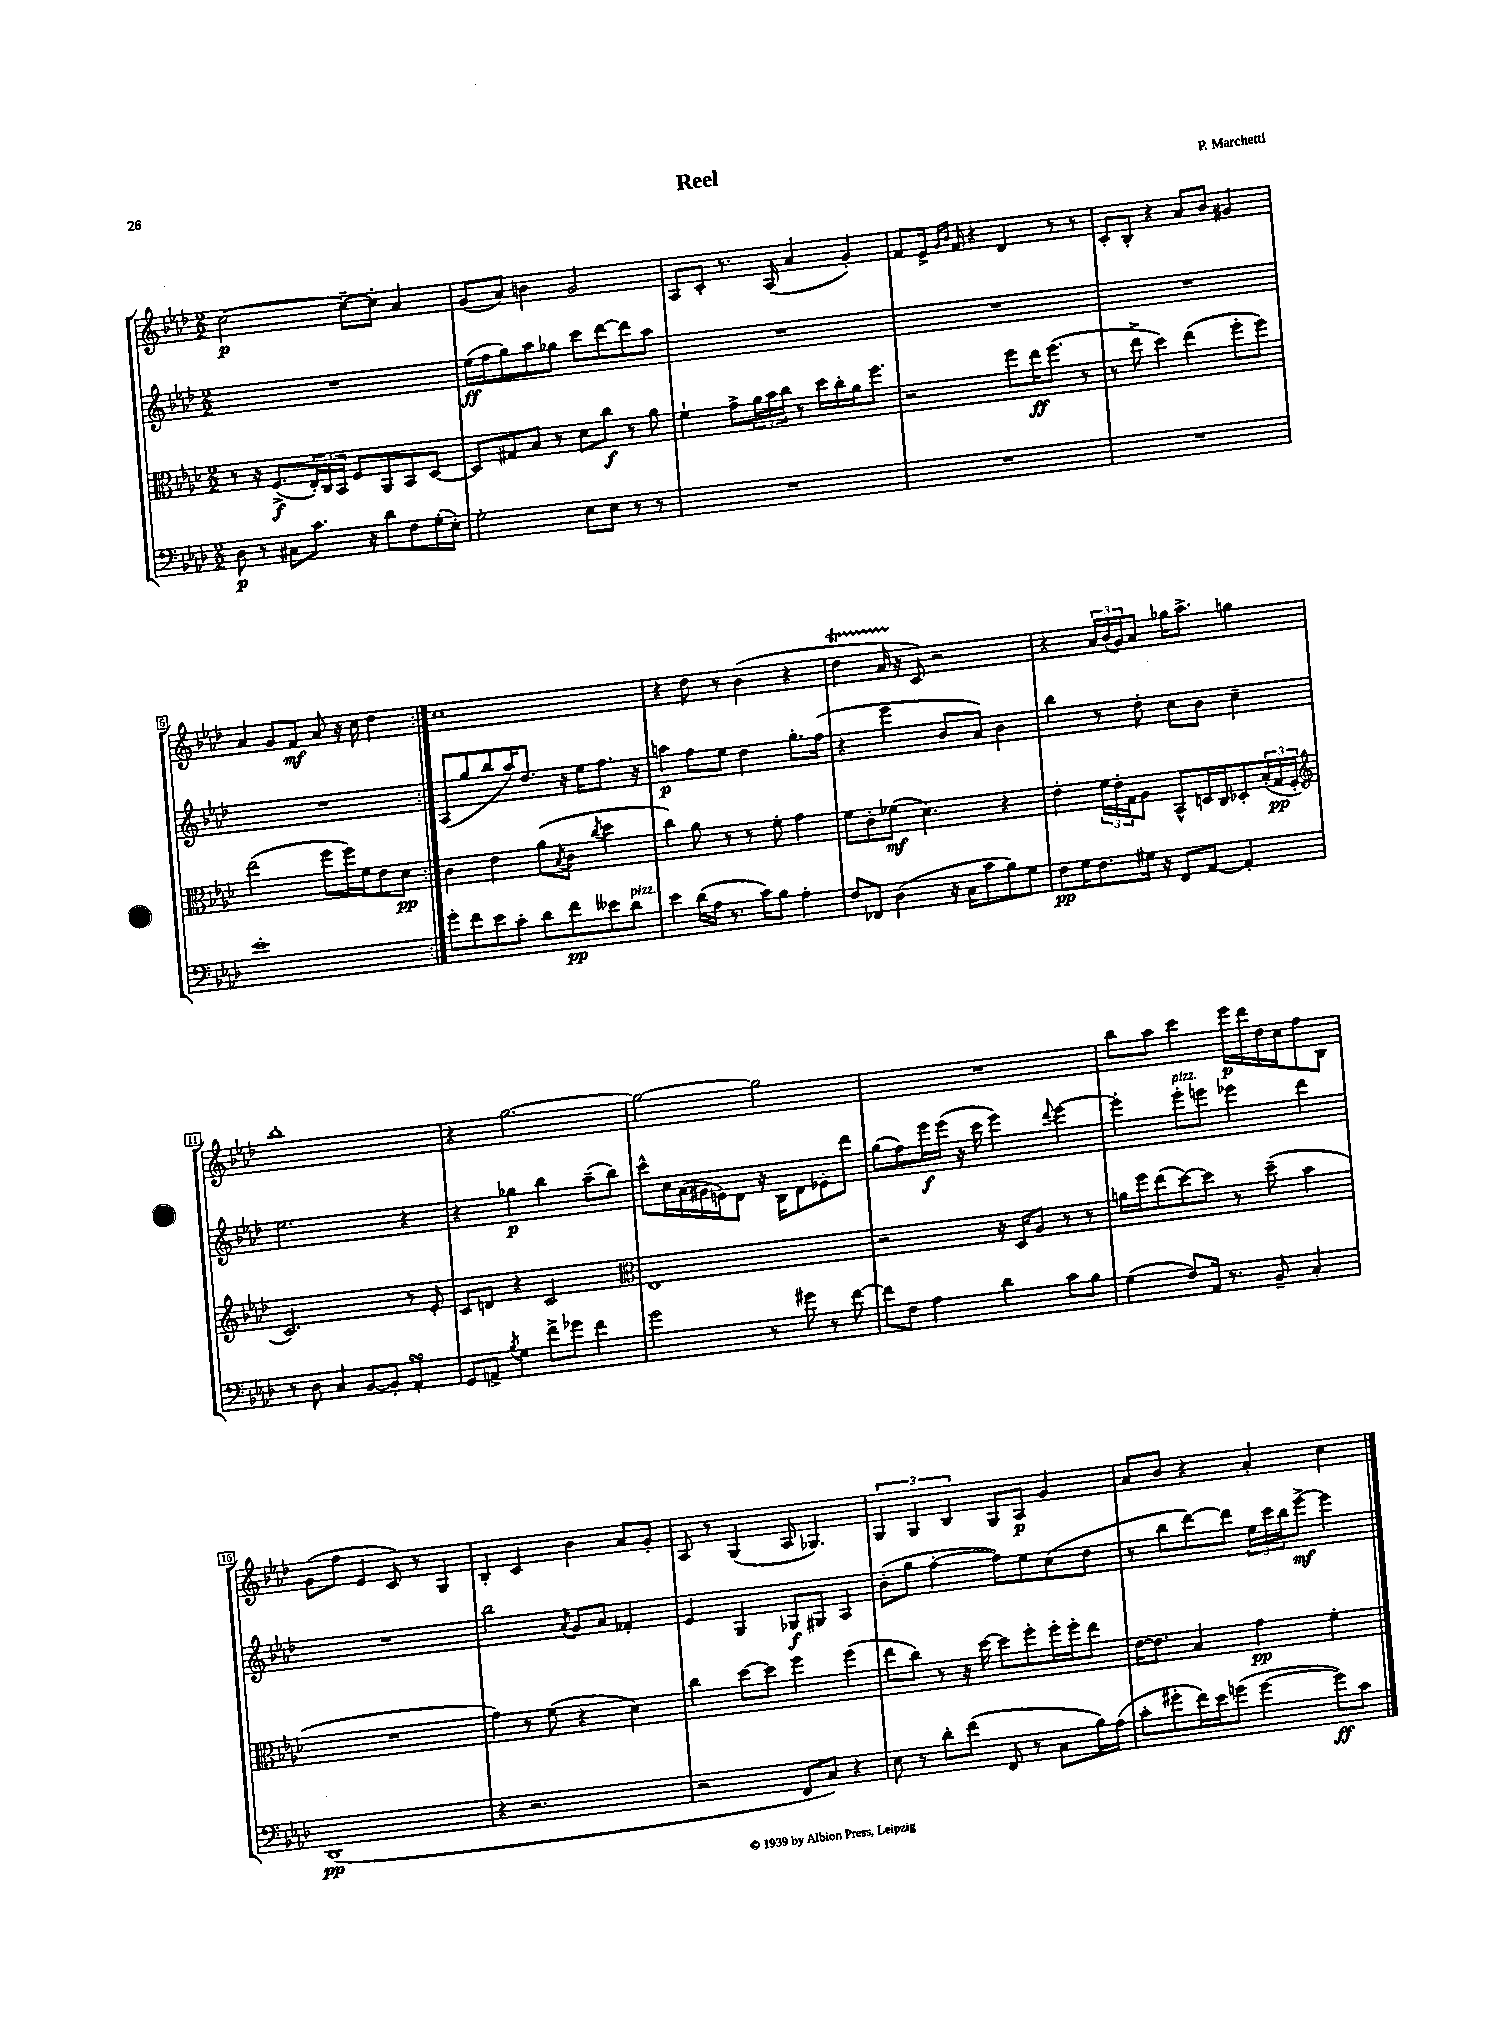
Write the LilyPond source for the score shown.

\header { title = "Reel" composer = "P. Marchetti" }
<<
\new StaffGroup <<
\new Staff = "s0" {
    \clef treble \key aes \major \numericTimeSignature \time 2/2
    \repeat volta 2 { c''2~\p c''8~-- c''8-. aes'4 |
    g'8( aes'8) b'4 g'2 |
    aes8 c'8-. r8. aes16( aes'4 g'4-.) |
    f'8 ees'16-> \grace { g'16 bes'16 } f'16 r4 des'4 r8 r8 |
    c'8-. bes8-. r4 aes'8 bes'8 gis'4 |
    aes'4 g'8 f'8\mf aes'8 r16 c''16 des''4 | }
    c''1 |
    r4 des''8 r8 bes'4( r4 |
    des''4\startTrillSpan aes'16 r16\stopTrillSpan c'8) r2 |
    r4 \tuplet 3/2 { aes'16 bes'16( g'16) } aes'8 ges''16 aes''8.-> g''4 |
    bes''1-. |
    r4 g''2.~ |
    g''2~ g''2 |
    R1 |
    bes''8 aes''8 c'''4 ees'''16\p des'''16 des''16 c''16 f''8 bes8 |
    g'8( f''8 ees'4 c'8) r8 g4 |
    bes4-. c'4 bes'4 aes'8 g'8-. |
    aes8 r8 g4( aes8 ges4.) |
    \tuplet 3/2 { g4 g4 bes4 } g8 aes8\p g'4 |
    aes'8 bes'8 r4 aes'4-. c''4 \bar "|." |
}
\new Staff = "s1" {
    \clef treble \key aes \major \numericTimeSignature \time 2/2
    \repeat volta 2 { R1 |
    ees''16\ff( f''16 g''8) aes''8 ges''8 c'''8 des'''8~ des'''8 aes''8 |
    R1 |
    R1 |
    R1 |
    R1 | }
    aes8( g''8 bes''8 aes''16) des''8. r16 ees''16 f''8. r16 |
    a''4\p f''8 ees''8 des''4 g''8.-. f''16( |
    r4 ees'''4 bes'8 aes'8) bes'4 |
    bes''4 r8 des''8-. c''8 bes'8 c''4-- |
    ees''2. r4 |
    r4 ges''4\p bes''4 aes''8--( bes''8) |
    c'''8-^ c''16 aes'16( gis'16 e'16) des'8 r16 bes16 des'8 ees'8-. des'''8 |
    g''8( f''8) ees'''16\f ees'''16( r16 c'''16 ees'''4) \appoggiatura { des'''8 } ees'''4~ |
    ees'''4-. ees'''8-.^\markup { \italic "pizz." } e'''8 ees'''4 des'''4 |
    R1 |
    bes''2 \acciaccatura { aes'8 } g'8 aes'8 fes'4-. |
    ees'4 g4 ges8\f gis8 aes4 |
    bes'8-.( g''8 f''4~-. f''8) ees''8 c''8( des''8 |
    r8 bes''8 des'''8~) des'''8 \tuplet 3/2 { ees''16 c'''16 bes''16 } ees'''8~->\mf ees'''4 \bar "|." |
}
\new Staff = "s2" {
    \clef alto \key aes \major \numericTimeSignature \time 2/2
    \repeat volta 2 { r8 r16 f8.->\f( \tuplet 3/2 { ees16-.) c16 bes,16 } f8 aes,8 bes,8 des8~ |
    des8 gis8 bes8 r8 des'8 c''8\f r8 aes'8 |
    f'4-! g'8-> \tuplet 3/2 { aes'16 bes'16 c''16 } r8 des''16 c''16-. aes'16 f''8. |
    r2 f''8 ees''16\ff f''8.( r8 |
    r8 ees''8-> des''4) ees''4( f''8-. f''8) |
    ees''2( f''8 f''16) f'16 ees'8 des'8\pp | }
    c'4 ees'4 aes'8( \acciaccatura { bes8 } c'8 \acciaccatura { c''8 } des''4 |
    c''4) aes'8 r8 r8 f'8-. g'4 |
    f'8 c'8-. fes'8\mf( des'4.) r4 |
    ees'4-. \tuplet 3/2 { f'16 ees'16-. g16 } aes8 bes,8-^ d16 c16 des8-. \tuplet 3/2 { bes16-.( g16\pp f16-. } |
    \clef treble c'2.) r8 ees'8-. |
    c'8 d'8 r4 c'2 |
    \clef alto ees1 |
    r2 r16 des16 aes8 r8 r8 |
    a'16 f''16 ees''8( des''8~) des''8 r8 des''8--( bes'4 |
    R1 |
    g'4) r8 f'8( r4 des'4) |
    c''4 des''8~ des''8 f''4 f''4( |
    ees''8 c''8) r8 r16 des''16~ des''8 f''8-. f''16-. f''16-. ees''8 |
    ees'16~ ees'8. bes4 g'4\pp f'4-. \bar "|." |
}
\new Staff = "s3" {
    \clef bass \key aes \major \numericTimeSignature \time 2/2
    \repeat volta 2 { des8\p r8 cis8 c'8. r16 des'8 f8 g16-.( ees16-.) |
    g2-. ees8 ees8 r8 r8 |
    R1 |
    R1 |
    R1 |
    ees'1-. | }
    g'8-. f'8 ees'8 c'8-. des'8 f'8\pp eeses'8 des'8^\markup { \italic "pizz." } |
    ees'4 des'16( aes16 r8. c'16) bes8 aes4-. |
    f8 fes,8 des4( r16 c16 c'8 bes8) g8 |
    f8\pp g16 f8. gis16 r16 f,8 aes,8~ aes,4-. |
    r8 des8 c4 bes,8~ bes,8-. aes,4-.\turn |
    g,8 a,8-> \acciaccatura { bes8 } g4 f'8-> ges'8 f'4 |
    g'2 r8 gis'8 r8 f'8~ |
    f'8 f8 aes4 des'4 c'8 bes8 |
    g4( f8) aes,16 r8. bes,8-- c4-. |
    des,1\pp( |
    r4 r2. |
    r2 f,8 c8) r4 |
    ees8 r8 des'8-. f'8( f,8 r8 c8 bes16) aes16( |
    c'8-. gis'8-. f'16) ees'16 g'8( g'4~ g'8\ff) c'8 \bar "|." |
}
>>
>>
\layout { \context { \Score \override BarNumber.stencil = #(make-stencil-boxer 0.1 0.3 ly:text-interface::print) } }
